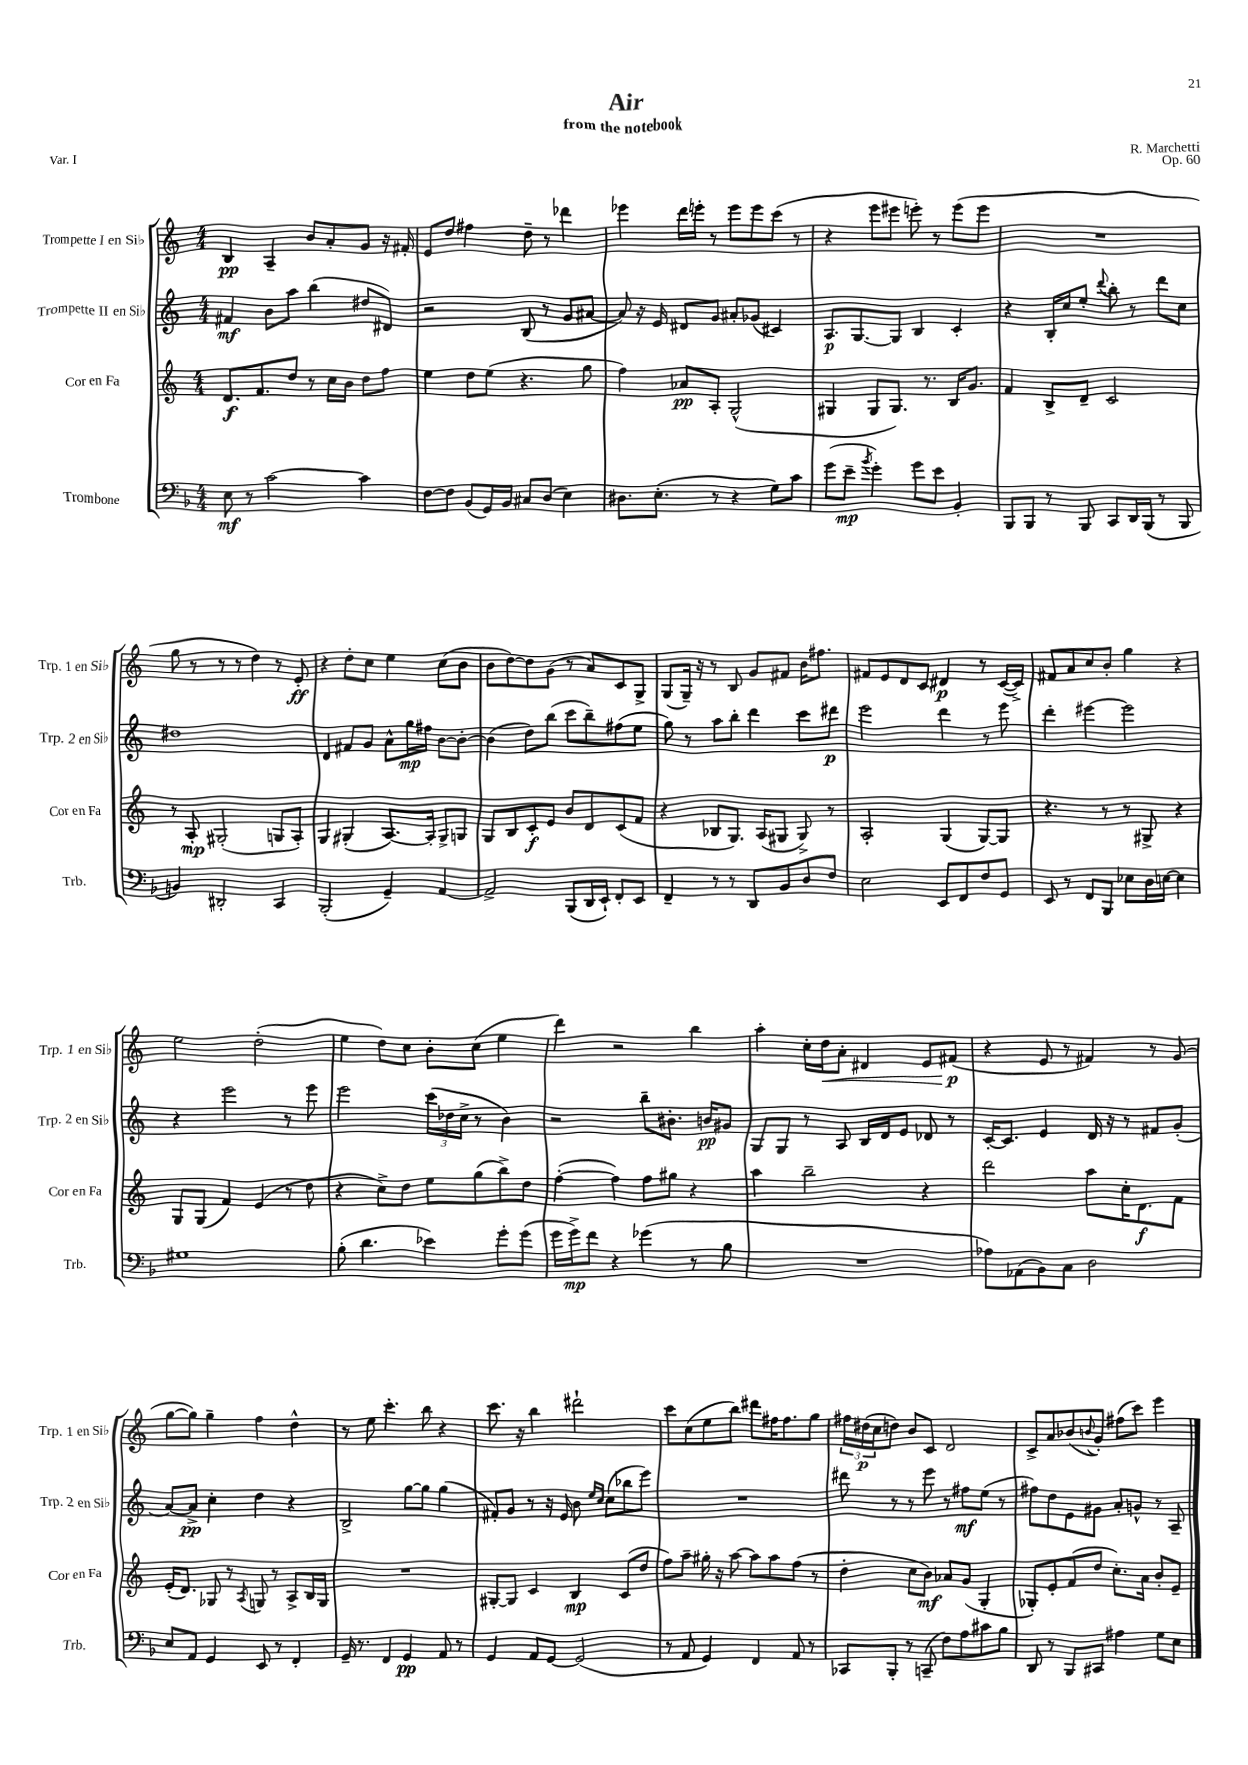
\header { title = "Air" composer = "R. Marchetti" subtitle = "from the notebook" opus = "Op. 60" piece = "Var. I" }
<<
\new StaffGroup <<
\new Staff = "s0" \with { instrumentName = "Trompette I en Sib" shortInstrumentName = "Trp. 1 en Sib" } {
    \clef treble \key c \major \numericTimeSignature \time 4/4
    b4\pp a4-- b'8 a'8-. g'8 r16 fis'16-. |
    e'8 d''8 fis''4 d''8-- r8 des'''4 |
    ees'''4 d'''16 e'''16-. r8 e'''8 e'''8 c'''8( r8 |
    r4 e'''8 eis'''8 e'''8-.) r8 e'''8( e'''8 |
    R1 |
    g''8 r8 r8 r8 d''4) r8 e'8-.\ff |
    r4 d''8-. c''8 e''4 c''8( b'8 |
    b'8 d''8~) d''8 g'8( r8 a'8) c'8 g8-> |
    g8( g16--) r16 r8 b8 g'8 fis'8 b'16 fis''8. |
    fis'8 e'8 d'8 c'8 dis'4\p r8 c'16~( c'16->) |
    fis'8 a'8 c''8 b'8-. g''4 r4 |
    e''2 d''2-.( |
    e''4 d''8) c''8 b'8-. c''8( e''4 |
    d'''4) r2 b''4 |
    a''4-. c''16-. d''16\< a'8-. dis'4 e'8 fis'8\p\!( |
    r4 e'8 r8 fis'4) r8 g'8( |
    g''8~ g''8) g''4-- f''4 d''4-^ |
    r8 e''8 c'''4.-. b''8 r4 |
    c'''8. r16 b''4 dis'''2-! |
    c'''8 c''8( e''8 b''8) dis'''8 fis''16 fis''8. g''8 |
    \tuplet 3/2 { fis''16 dis''16\p( c''16 } d''8) b'8 c'8 d'2 |
    c'8-> a'8 bes'8( \appoggiatura { b'8 } g'8-.) fis''8( c'''8) e'''4 \bar "|." |
}
\new Staff = "s1" \with { instrumentName = "Trompette II en Sib" shortInstrumentName = "Trp. 2 en Sib" } {
    \clef treble \key c \major \numericTimeSignature \time 4/4
    fis'4\mf b'8 a''8 b''4( dis''8 dis'8) |
    r2 b8( r8 g'8 ais'8~ |
    ais'8) r16 e'16 dis'8 g'8 ais'8-. ges'8( cis'4) |
    a8.\p g8.~ g8 b4 c'4-. |
    r4 b16-. c''16 e''8-. \appoggiatura { d'''8 } b''8-. r8 d'''8 c''8 |
    dis''1 |
    d'4 fis'8 g'8 a'8-^ g''16\mp fis''16 b'8~ b'8~-. |
    b'4( d''8) b''8( c'''8 b''8--) fis''8( e''8 |
    g''8) r8 a''8 b''8-. d'''4 c'''8 dis'''8\p |
    e'''2 d'''4 r8 e'''8 |
    d'''4-. eis'''4~ eis'''2 |
    r4 e'''2 r8 e'''8 |
    e'''2 \tuplet 3/2 { c'''16( des''16 c''16-> } r8 b'4) |
    r2 b''8-- bis'8.-. b'16\pp gis'8 |
    g8 g8 r8 a8 b16 d'16 e'8 des'8 r8 |
    c'16~-. c'8. e'4 d'16 r16 r8 fis'8 g'8-.( |
    a'8~) a'8->\pp c''4-. d''4 r4 |
    b2-> g''8~ g''8 g''4( |
    fis'8-.) g'8 r8 r16 e'16 b'8 \grace { e''16 c''16 } c''8( bes''8 e'''8) |
    R1 |
    dis'''8 r8 r8 e'''8 r8 fis''8\mf e''8( r8 |
    fis''8) d''8 e'8 gis'8 a'8-. g'8-^ r8 a8-- \bar "|." |
}
\new Staff = "s2" \with { instrumentName = "Cor en Fa" shortInstrumentName = "Cor en Fa" } {
    \clef treble \key c \major \numericTimeSignature \time 4/4
    d'8.\f f'8. d''8 r8 c''16 b'16 d''8 f''8 |
    e''4 d''8 e''8( r4. g''8 |
    f''4) aes'8\pp a8-. g2-^( |
    gis4 gis8 gis8.) r8. b16 g'8. |
    f'4 b8-> d'8-- c'2 |
    r8 a8-.\mp gis2-.( g8 a8-.) |
    g4 gis4-.( a8.~) a16-. gis8-> g8 |
    g8 b8 c'8-.\f e'8 b'8 d'8 c'8( f'8 |
    r4 bes8 g8.) a16( gis8 gis8->) r8 |
    a2-. g4( g8~) g8 |
    r4. r8 r8 gis8-> r4 |
    g8 g8( f'4) e'4( r8 d''8 |
    r4 c''8->) d''8 e''8 g''8( b''8->) d''8 |
    f''4~-.( f''4) f''8 gis''8 r4 |
    a''4 b''2-- r4 |
    d'''2 a''8 c''16-. d'8.\f f'8 |
    e'16-.( d'8.) ges8 r8 \acciaccatura { a8 } g8 r8 a8-> b16 g16 |
    R1 |
    gis8~-. gis8 c'4 b4\mp c'8( d''8 |
    f''8) a''8-- gis''16-. r16 a''8~ a''8 a''8 f''8( r8 |
    d''4-. c''8 b'8\mf) aes'8 g'8( g4-. |
    ges8-.) e'8-. f'8( d''8 c''8.-.) a'16 b'8-. e'8-- \bar "|." |
}
\new Staff = "s3" \with { instrumentName = "Trombone" shortInstrumentName = "Trb." } {
    \clef bass \key f \major \numericTimeSignature \time 4/4
    e8\mf r8 c'2~ c'4 |
    f8~ f8 bes,8( g,16) bes,16 cis8 d8( e4) |
    dis8. e8.-.( r8 r4 g8) c'8 |
    g'8( e'8--\mp \acciaccatura { bes'8 } g'4-.) g'8 e'8 bes,4-. |
    bes,,8 bes,,8 r8 bes,,8 c,8 d,16 bes,,16( r8 bes,,8 |
    b,4) dis,2-. c,4 |
    bes,,2-.( g,4--) a,4~ |
    a,2-> bes,,8( d,16 e,16-!) f,8-. e,8 |
    f,4-- r8 r8 d,8 bes,8 d8 f8 |
    e2 e,8 f,8 f8 g,8 |
    e,8 r8 f,8 bes,,8 ees8 d16 e16~ e4 |
    gis1 |
    bes8-.( d'4. ees'4) g'8-. g'8( |
    g'16 g'16->\mp) f'8 r4 ges'4( r8 bes8 |
    R1 |
    aes8) aes,8( bes,8) c8 d2 |
    e8 a,8 g,4 e,8 r8 f,4-. |
    g,16-- r8. f,4 g,4\pp a,8 r8 |
    g,4 a,8 g,8~ g,2( |
    r8 a,8 g,4) f,4 a,8 r8 |
    ces,8 bes,,8-. r8 c,8--( f8) a8 cis'8 bes8 |
    d,8 r8 bes,,8 cis,8 ais4 g8 e8 \bar "|." |
}
>>
>>
\layout { \context { \Score \remove "Bar_number_engraver" } }
